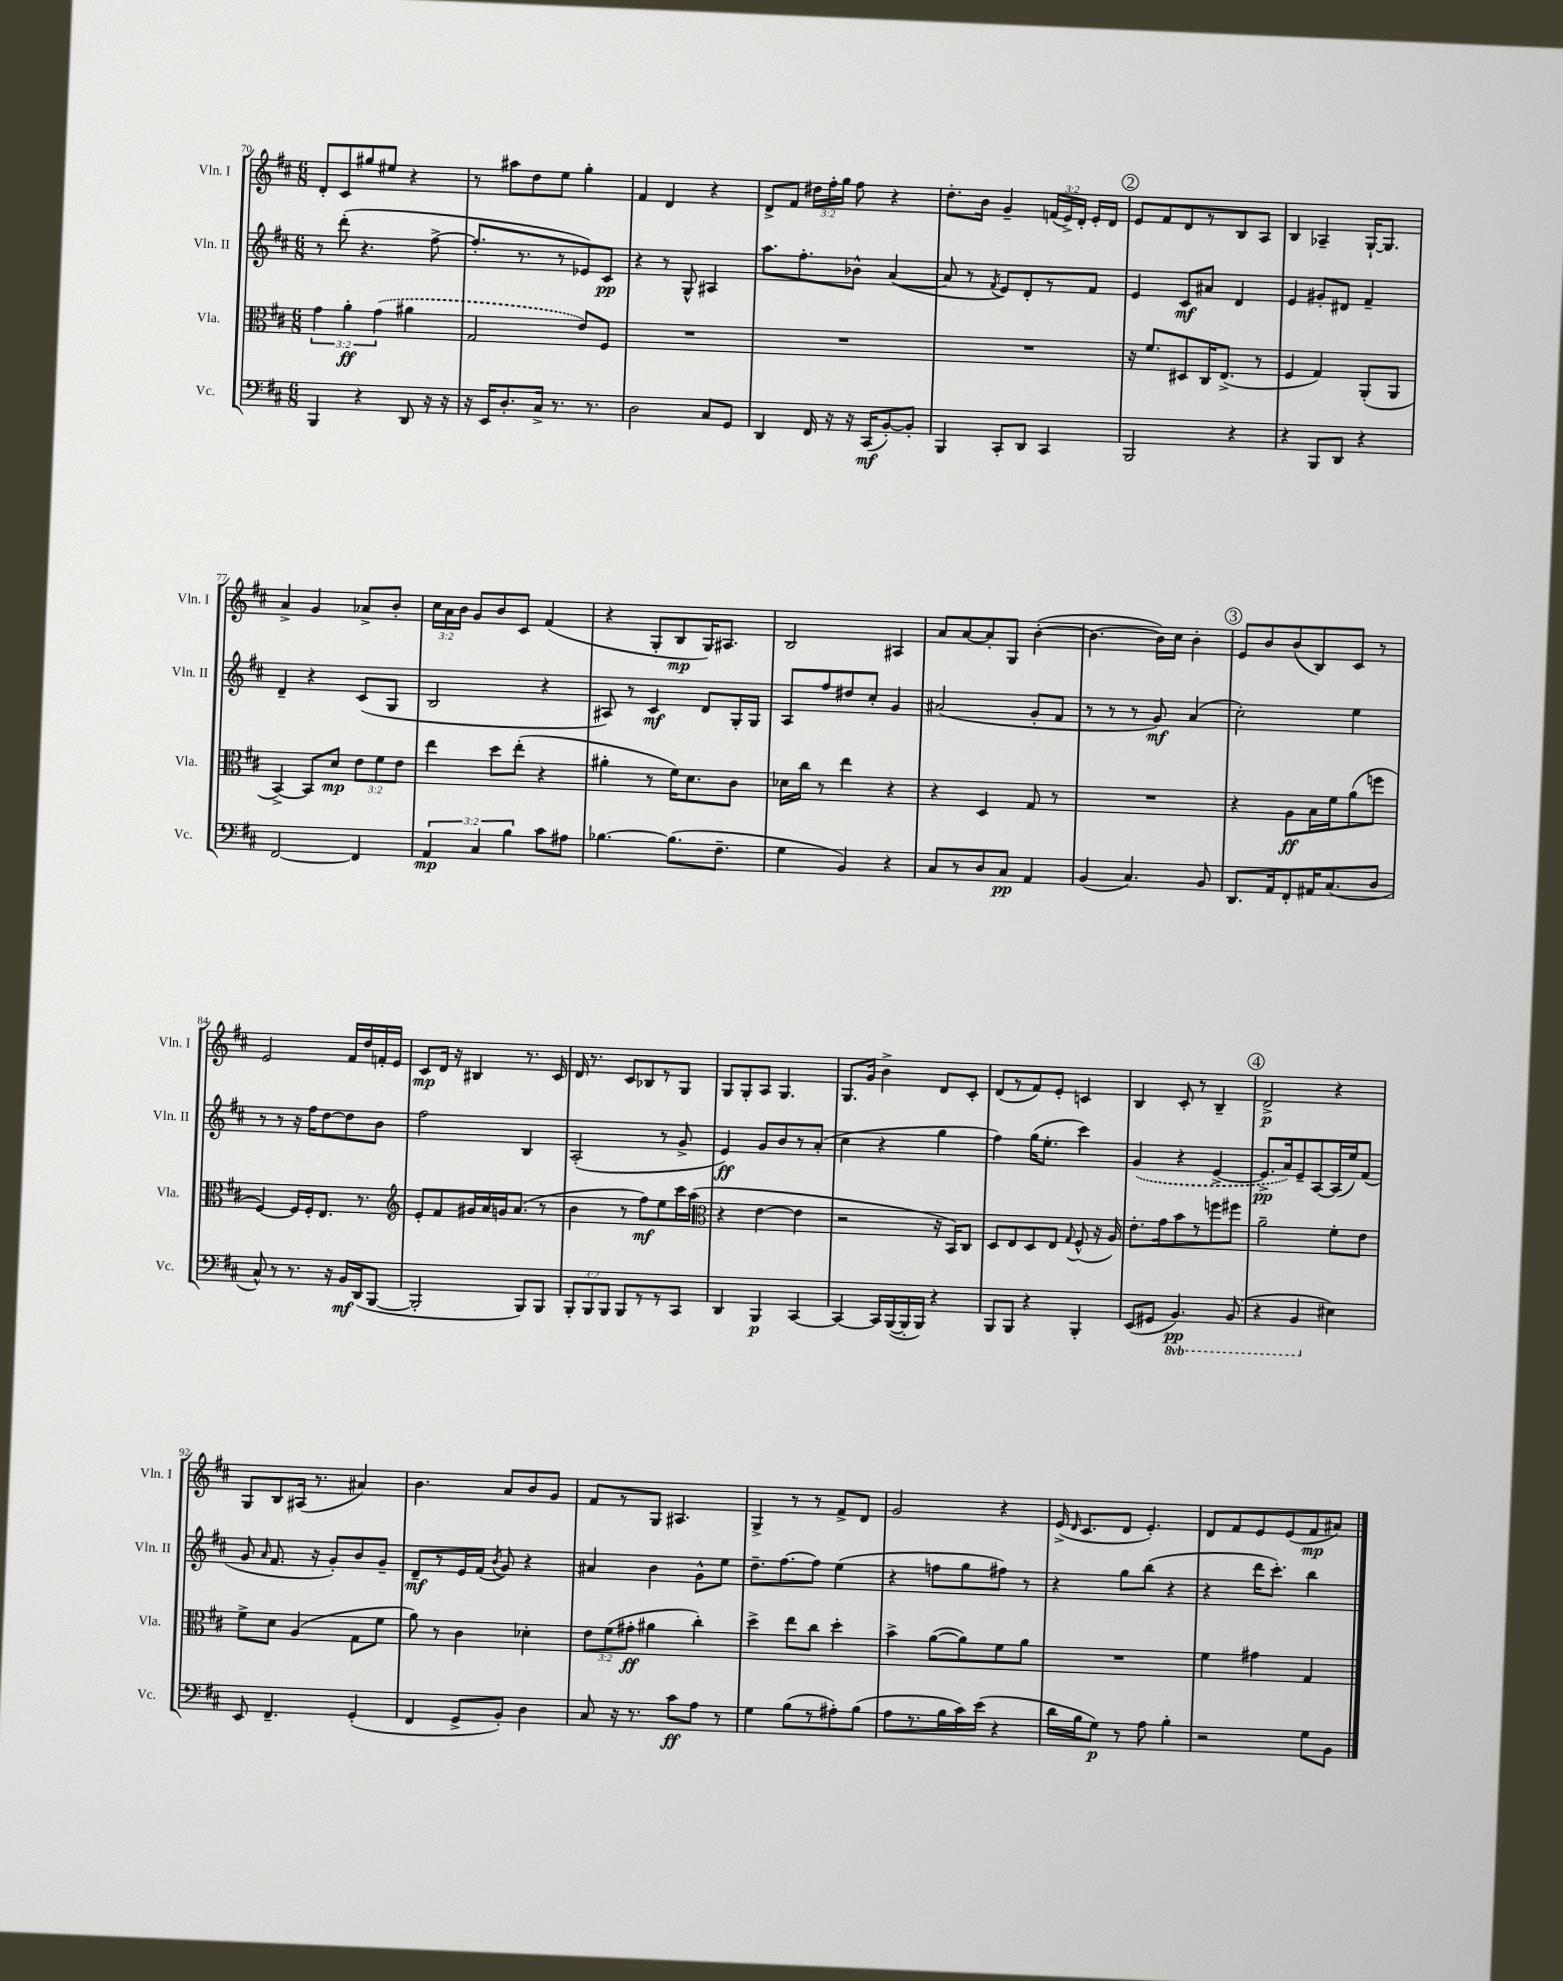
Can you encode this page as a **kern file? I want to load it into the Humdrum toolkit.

**kern	**kern	**kern	**kern
*staff4	*staff3	*staff2	*staff1
*clefF4	*clefC3	*clefG2	*clefG2
*k[f#c#]	*k[f#c#]	*k[f#c#]	*k[f#c#]
*M6/8	*M6/8	*M6/8	*M6/8
4BBB	6g	8r	8d'
.	.	(8ddd'	8c#
.	6a'	.	.
4r	.	4.r	8gg#
.	(6g	.	.
.	.	.	8ee#
8DD	4a#	.	4r
16r	.	[8ff#^	.
16r	.	.	.
=	=	=	=
16r	2G	8.ff#']	8r
16EE	.	.	.
8.D'	.	.	8aa#
.	.	8.r	.
.	.	.	8dd
16C#^	.	.	.
8.r	.	8r	8ee
.	8e)	8e-)	4gg'
8.r	.	.	.
.	8F#	8c#	.
=	=	=	=
2D	2.r	4r	4f#
.	.	8r	4d
.	.	8G^^	.
8C#	.	4A#	4r
8GG	.	.	.
=	=	=	=
4DD	2.r	8.aa	8d^
.	.	.	8f#
.	.	8.ff#'	.
16FF#	.	.	24dd#
.	.	.	24ff#'
16r	.	.	.
.	.	.	24gg
16r	.	8b-^^	8ff#
(16CC#	.	.	.
[8BB')	.	([4a	4r
8BB']	.	.	.
=	=	=	=
4BBB	2.r	8a]	8.dd'
.	.	8r	.
.	.	.	16b
.	.	8qf#	.
8CC#'	.	8e)	4g~
8DD	.	8d'	.
4CC#	.	8r	(24f
.	.	.	24e^)
.	.	.	24d'
.	.	8f#	16e'
.	.	.	16d
=	=	=	=
2BBB	16r	4e	8e
.	8.f#	.	.
.	.	.	8f#
.	8D#	8c#	8d
.	16C#	8a#	8r
.	(8.E^	.	.
4r	.	4d	8B
.	8r	.	8A
=	=	=	=
4r	4F#	4e	4B
8BBB	4G)	8g#'	4A-~
8DD	.	8d#	.
4r	(8AA'	4f#~	[16G`
.	.	.	8.G]
.	8AA	.	.
=	=	=	=
[2FF#	[4BB^)	4d~	4a^
.	8BB]	4r	4g
.	8d	.	.
4FF#]	12e	(8c#	8a-^
.	12f#	.	.
.	.	8G	8b'
.	12e	.	.
=	=	=	=
6AA	4ee	2B	24cc#
.	.	.	24a
.	.	.	24b
.	.	.	8g
6C#	.	.	.
.	8dd	.	8b
6B	.	.	.
.	(8ee'	.	8c#
8c#	4r	4r	(4f#
8A#	.	.	.
=	=	=	=
[4.B-	4a#'	8A#)	4r
.	.	8r	.
.	8r	4c#	8G'
(8.B-]	16f#)	.	8B
.	8.d	.	.
.	.	8d	16G)
8.F#~	.	.	8.A#
.	8c#	16G'	.
.	.	16G	.
=	=	=	=
4G	16d-	8A	2B
.	16cc#	.	.
.	8r	8ff#	.
4BB)	4ee	8dd#	.
.	.	8cc#'	.
4r	4r	4g	4A#
=	=	=	=
8C#	4r	(2a#	8a
8r	.	.	[8a
8D	4D	.	8a']
8C#	.	.	8G
4AA	8G	8g'	([4b'
.	8r	8f#	.
=	=	=	=
(4BB	2.r	8r	4.b_
.	.	8r	.
4.C#)	.	8r	.
.	.	8g)	16b])
.	.	.	16cc#
.	.	(4a	4b'
8BB	.	.	.
=	=	=	=
8.DD	4r	2cc#')	8e
.	.	.	8b
16AA	.	.	.
8FF#'	8A	.	(8b
16AA#	16B	.	8B)
(8.C#	16f#	.	.
.	(8a	4ee	8c#
8D	8ff	.	8r
=	=	=	=
8C#^^)	[4F#)	8r	2e
8r	.	8r	.
8.r	16F#]	16r	.
.	16F#'	16ff#	.
.	8.E	[8dd	.
16r	.	.	.
16BB	.	8dd]	16f#
(16DD	8.r	.	16dd
[8BBB	.	8b	16f'
.	.	.	16e
=	=	=	=
*	*clefG2	*	*
2BBB']	8e'	2ff#	8c#
.	8f#	.	16d
.	.	.	16r
.	16g#	.	4B#
.	16a	.	.
.	16g	.	.
.	(8.a	.	.
8BBB)	.	4B	8.r
8BBB	8r	.	.
.	.	.	16c#
=	=	=	=
12BBB'	4b	(2A'	16d
.	.	.	8.r
12BBB	.	.	.
12BBB	.	.	.
8BBB	8r	.	8c#
8r	8ff#)	.	8B-
8r	8ee	8r	8r
8CC#	16ccc#	8g^	8G
.	(16aa	.	.
=	=	=	=
*	*clefC3	*	*
4DD	4r	4e)	8G
.	.	.	8G'
4BBB	[4e	8g	8A
.	.	8b	4.G
[4CC#	4e]	8r	.
.	.	(8a'	.
=	=	=	=
4CC#_	2r	4cc#	8.G
.	.	.	16g
16CC#]	.	4r	4b^
([16BBB	.	.	.
16BBB']	.	.	.
16BBB)	.	.	.
4r	16r	4gg	8d
.	16BB)	.	.
.	8C#	.	8c#'
=	=	=	=
8BBB	8D	4ff#)	(8d
8BBB	8E	.	8r
4r	8D	(16gg	8f#)
.	.	8.ee'	.
.	8E	.	8e'
.	8qqG	.	.
4BBB'	(8F#^^	4ccc#)	4c
.	16r	.	.
.	16A)	.	.
=	=	=	=
(8EE	8.e'	(4g	4B
8GG#	.	.	.
.	16g	.	.
4.BBB)	8b	4r	8c#'
.	8r	.	8r
.	8ff	[4e^	4B~
(8BBB	8ff#	.	.
=	=	=	=
4r	2a~	8.e^]	2d^
.	.	16a)	.
4BBB	.	8e~	.
.	.	[8A	.
4E#)	8f#'	(16A]	4r
.	.	16ee)	.
.	8e	(8f#	.
=	=	=	=
8EE	8f#^	8g	8G
.	.	16qqa	.
4.FF#~	8d	8.f#	8B
.	(4A	.	(16A#
.	.	16r	8.r
.	.	8g')	.
(4GG'	8G	8b	4a#)
.	8f#	8g~	.
=	=	=	=
4FF#	8a)	8d~	4.b
.	8r	8r	.
8GG^	4c#	16e	.
.	.	(16f#	.
.	.	8qb	.
8BB')	.	8g)	8a
4D	4d-'	4r	8b
.	.	.	8g
=	=	=	=
8C#	12e	4a#	8f#
.	(12f#	.	.
16r	.	.	8r
.	12g#'	.	.
8.r	.	.	.
.	4a#	4b	8G
8c#	.	.	4.A#
8A	4cc#')	8g^^	.
8r	.	8ee	.
=	=	=	=
4G	4dd^	8.dd~	4G^
.	.	[8.ff#	.
(8B	8ee	.	8r
8r	8cc#	8ff#]	8r
8A#')	4dd'	(4ee	8f#^
(8B	.	.	8d
=	=	=	=
8A	4b^	4r	2g
8.r	.	.	.
.	([8a	8ff	.
16B	.	.	.
16c#)	8a])	8gg	.
(16e	.	.	.
4r	8f#	8ff#)	4r
.	8a	8r	.
=	=	=	=
16d	2.r	4r	(16e^
.	.	.	16qqd
16B	.	.	8.c#
8G)	.	.	.
8r	.	8gg	8d
8A	.	(8bb	4.e')
4B'	.	4r	.
=	=	=	=
2r	4f#	4r	8d
.	.	.	8f#
.	4g#	16ddd	8e
.	.	8.ccc#')	.
.	.	.	(8e
8G	4G	4bb	8f#
8BB	.	.	8a#)
==	==	==	==
*-	*-	*-	*-
